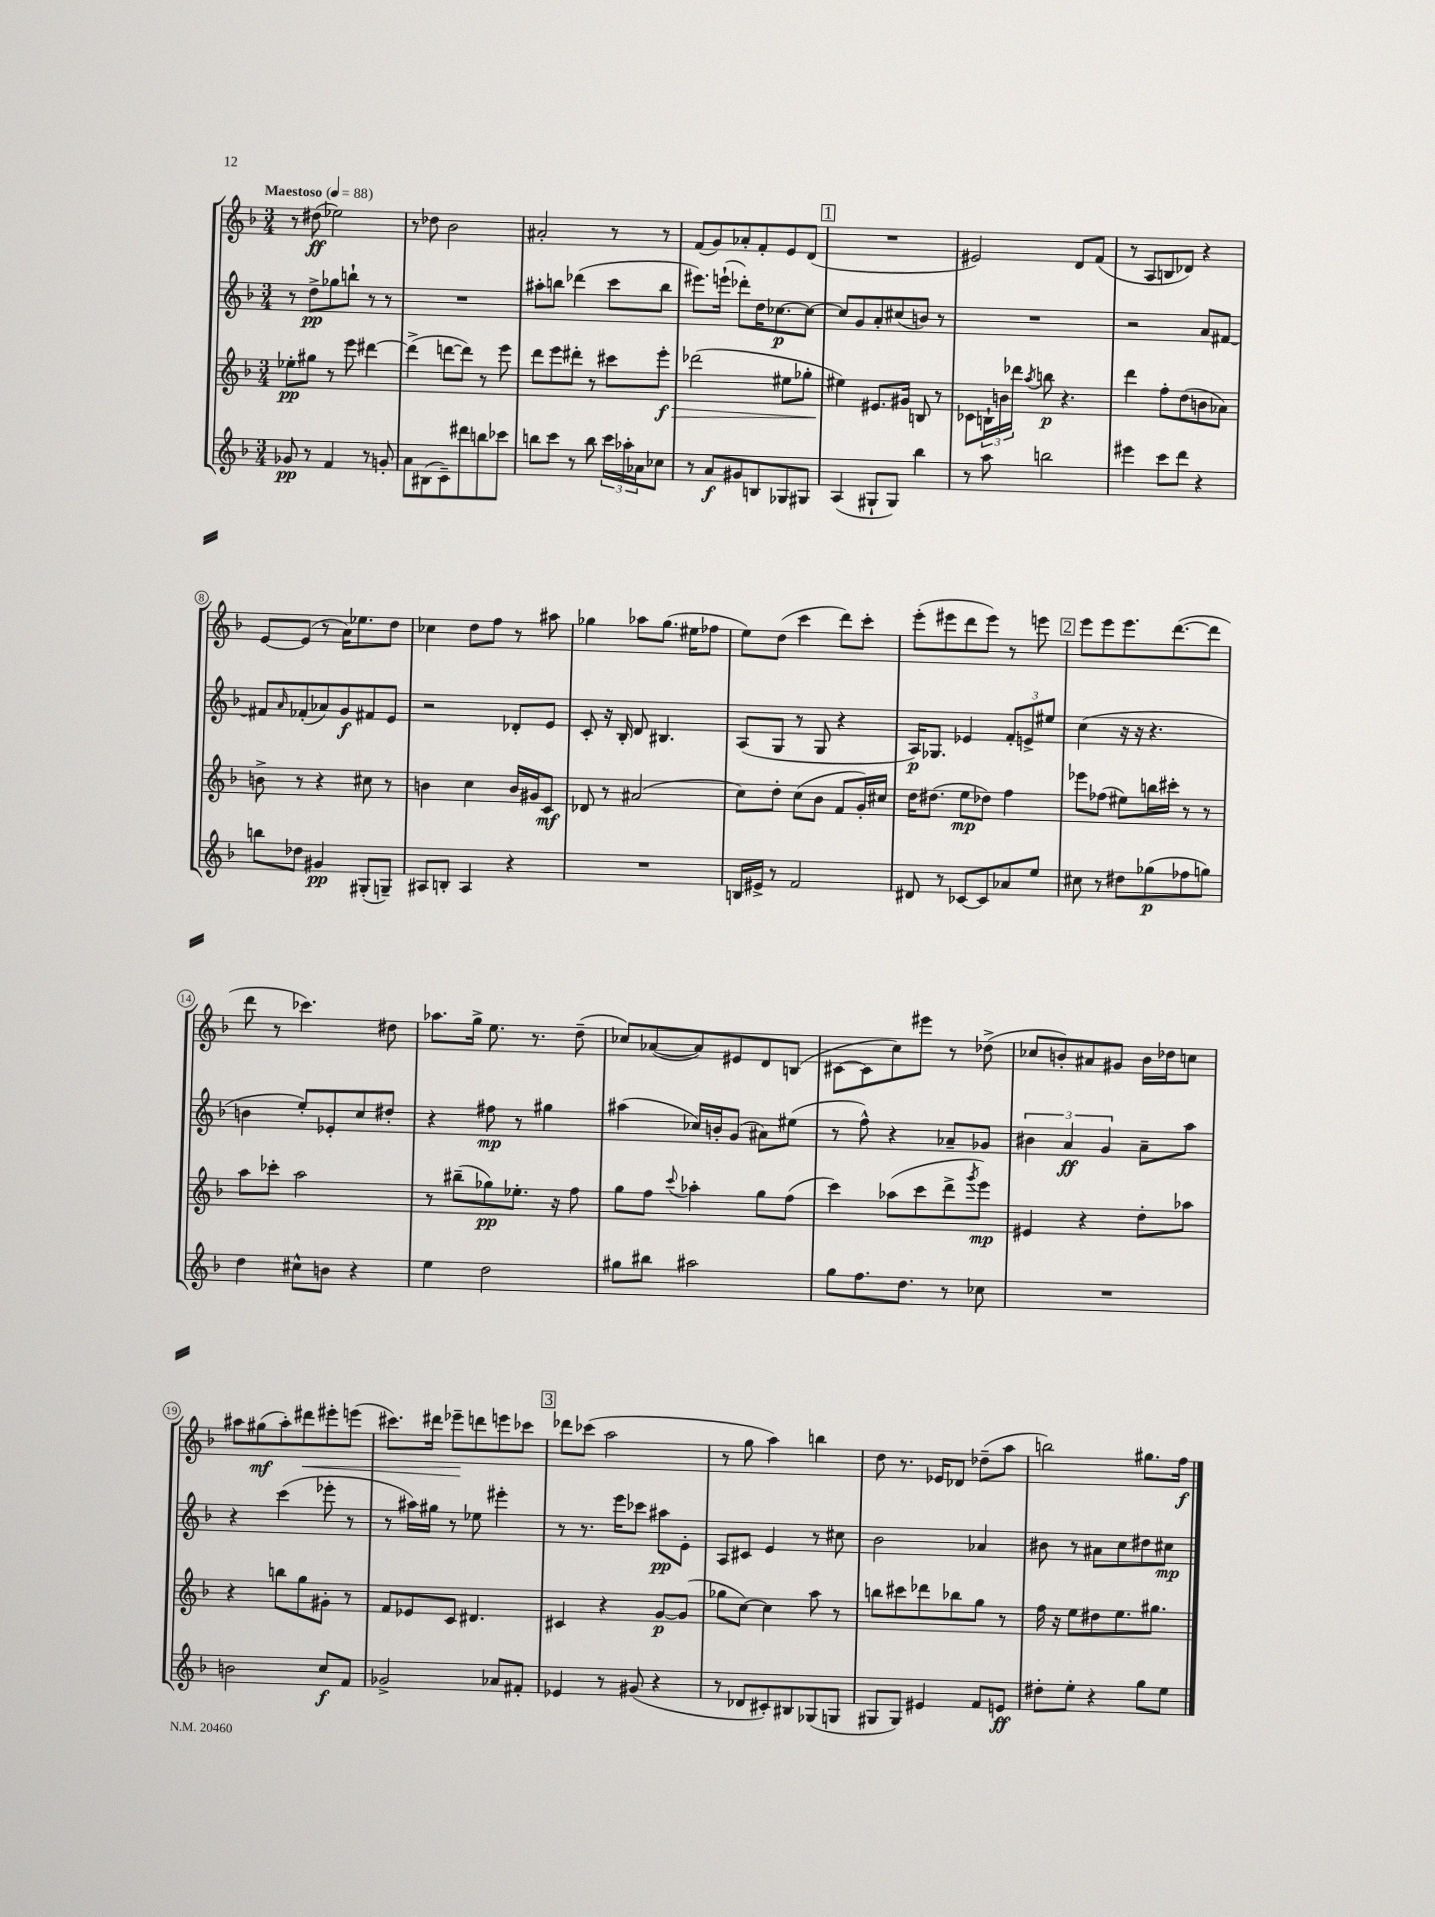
<<
\new StaffGroup <<
\new Staff = "s0" {
    \clef treble \key f \major \numericTimeSignature \time 3/4 \tempo "Maestoso" 4 = 88
    r8 dis''8\ff( ees''2) |
    r8 des''8 bes'2 |
    ais'2-. r8 r8 |
    f'8( g'8) aes'8-. f'8-. e'8 d'8( |
    \mark \markup { \box "1" } R2. |
    eis'2) d'8 f'8( |
    r8 a8 b8 des'8) r4 |
    e'8~ e'8( r8 a'16) ees''8. d''8 |
    ces''4 d''8 f''8 r8 ais''8 |
    ges''4 aes''8 ges''8.( eis''16 fes''8 |
    e''8) d''8( c'''4 d'''8) c'''8-. |
    e'''8-.( eis'''8 d'''8 eis'''8) r8 e'''8 |
    \mark \markup { \box "2" } e'''8 e'''8 e'''8. d'''8.~( d'''8 |
    d'''8 r8 ces'''4.) dis''8 |
    aes''8. g''16-> e''8. r8. d''8--( |
    ces''8) aes'8~( aes'8) eis'8 d'8 b8( |
    cis'8~ cis'8 c''8) eis'''8 r8 des''8->( |
    ces''8 b'8-.) ais'8 gis'8 b'16 des''16 c''8 |
    ais''8 gis''8\mf( ais''8-.) dis'''8\< eis'''8-. e'''8( |
    cis'''8.) dis'''16 ees'''8--\! d'''8 e'''8 ces'''8 |
    \mark \markup { \box "3" } des'''8 ces'''8( a''2 |
    r8 g''8 a''4) b''4 |
    d''8 r8. ees'16 des'8 des''8--( a''8 |
    b''2) gis''8. f''16\f \bar "|." |
}
\new Staff = "s1" {
    \clef treble \key f \major \numericTimeSignature \time 3/4
    r8 d''8->\pp ges''8 b''8-! r8 r8 |
    R2. |
    ais''8-. b''8 des'''4( c'''8 b''8 |
    eis'''8.) e'''16-!( des'''8-.) d''16 ces''8.~\p ces''8~ |
    \mark \markup { \box "1" } ces''8 g'8 a'8-. cis''8( b'8) r8 |
    R2. |
    r2 a'8 fis'8~ |
    fis'8 \grace { a'16 } fes'8-.( aes'8) g'8\f fis'8 e'8 |
    r2 des'8-. e'8 |
    c'8-. r16 bes16-. d'8 bis4. |
    a8( g8 r8 g8 r4 |
    a16\p) ges8. ees'4 \tuplet 3/2 { f'8-. e'8-> eis''8 } |
    \mark \markup { \box "2" } c''4( r16 r16 r4. |
    b'4 e''8-.) ees'8-. c''8 dis''8-. |
    r4 fis''8\mp r8 gis''4 |
    ais''4( ces''16) b'16-. g'8( ais'8) eis''8( |
    r8 f''8-^) r4 aes'8-- ges'8 |
    \tuplet 3/2 { bis'4 a'4\ff g'4 } a'8-- a''8 |
    r4 c'''4( ees'''8-. r8 |
    r8 ais''16) gis''16 r8 ees''8 eis'''4-. |
    \mark \markup { \box "3" } r8 r8. e'''16 ces'''8 ais''8\pp e'8-. |
    a8 cis'8 e'4 r8 cis''8 |
    bes'2 aes'4 |
    bis'8 r8 ais'8 c''8 dis''8 cis''8\mp \bar "|." |
}
\new Staff = "s2" {
    \clef treble \key f \major \numericTimeSignature \time 3/4
    ees''8-.\pp gis''8 r8 e'''8 dis'''4~ |
    dis'''4->( d'''8~ d'''8) r8 e'''8 |
    d'''8 e'''8 dis'''8-. r8 cis'''8 e'''8-.\f\> |
    des'''2( eis''8 ges''8-. |
    \mark \markup { \box "1" } eis''4\!) eis'8. gis'16 b8 r8 |
    ces'8 \tuplet 3/2 { b16-! b'16 des'''16 } \acciaccatura { a''8 } b''8\p r4. |
    d'''4 f''8-. d''8( b'8 aes'8) |
    b'8-> r8 r4 cis''8 r8 |
    b'4 c''4 b'16 gis'16 c'8\mf |
    des'8 r8 ais'2( |
    c''8) d''8-. c''8( bes'8 f'8 g'16-.) cis''16 |
    d''16 dis''8.( e''8\mp des''8) f''4 |
    \mark \markup { \box "2" } ees'''8 fes''8( eis''8) b''16 cis'''16-. r8 r8 |
    a''8 ces'''8-. a''2 |
    r8 bis''8--( ges''8\pp) ees''8.-. r16 f''8 |
    g''8 f''8 \appoggiatura { c'''8 } aes''4-. g''8 f''8( |
    c'''4) aes''8( c'''8 d'''8-> \acciaccatura { g'''8 } e'''8\mp) |
    eis'4 r4 d''8-. aes''8 |
    r4 b''8 g''8 gis'8-. r8 |
    f'8 ees'8 c'8 dis'4. |
    \mark \markup { \box "3" } cis'4 r4 g'8~\p g'8( |
    ges''8 c''8~) c''4 a''8 r8 |
    b''8 cis'''8 des'''8 bes''8 g''8 r8 |
    f''16 r16 e''8 dis''8 e''8. gis''8. \bar "|." |
}
\new Staff = "s3" {
    \clef treble \key f \major \numericTimeSignature \time 3/4
    ges'8\pp r8 f'4 r8 g'8-. |
    a'8 bis8( c'8--) dis'''8 b''8 ces'''8 |
    b''8 c'''8 r8 b''8 \tuplet 3/2 { c'''16 aes''16-. aes'16 } ces''8 |
    r8 a'8\f gis'8 b8 ges8 gis8 |
    \mark \markup { \box "1" } a4( gis8-! gis8) bes''4 |
    r8 a''8 b''2 |
    eis'''4 c'''8 d'''8 r4 |
    b''8 des''8 gis'4\pp gis8-.( g8--) |
    ais8 b8-. ais4 r4 |
    R2. |
    b16 eis'16-> r8 f'2 |
    dis'8 r8 ces'8~ ces'8 aes'8 e''8 |
    \mark \markup { \box "2" } cis''8 r8 dis''8 ges''8\p( fes''8 g''8) |
    d''4 cis''8-^ b'8 r4 |
    e''4 d''2 |
    gis''8 bis''8 ais''2 |
    g''8 f''8. d''8. r8 ces''8 |
    R2. |
    b'2 c''8\f f'8 |
    ges'2-> aes'8 fis'8-. |
    \mark \markup { \box "3" } ees'4 r8 gis'8( r4 |
    r8 des'8 cis'8-.) bis8 ges8( g8 |
    gis8 gis8) eis'4 f'8 e'8\ff |
    dis''8-. e''8-. r4 g''8 e''8 \bar "|." |
}
>>
>>
\layout { \context { \Score \override BarNumber.stencil = #(make-stencil-circler 0.1 0.3 ly:text-interface::print) } }
